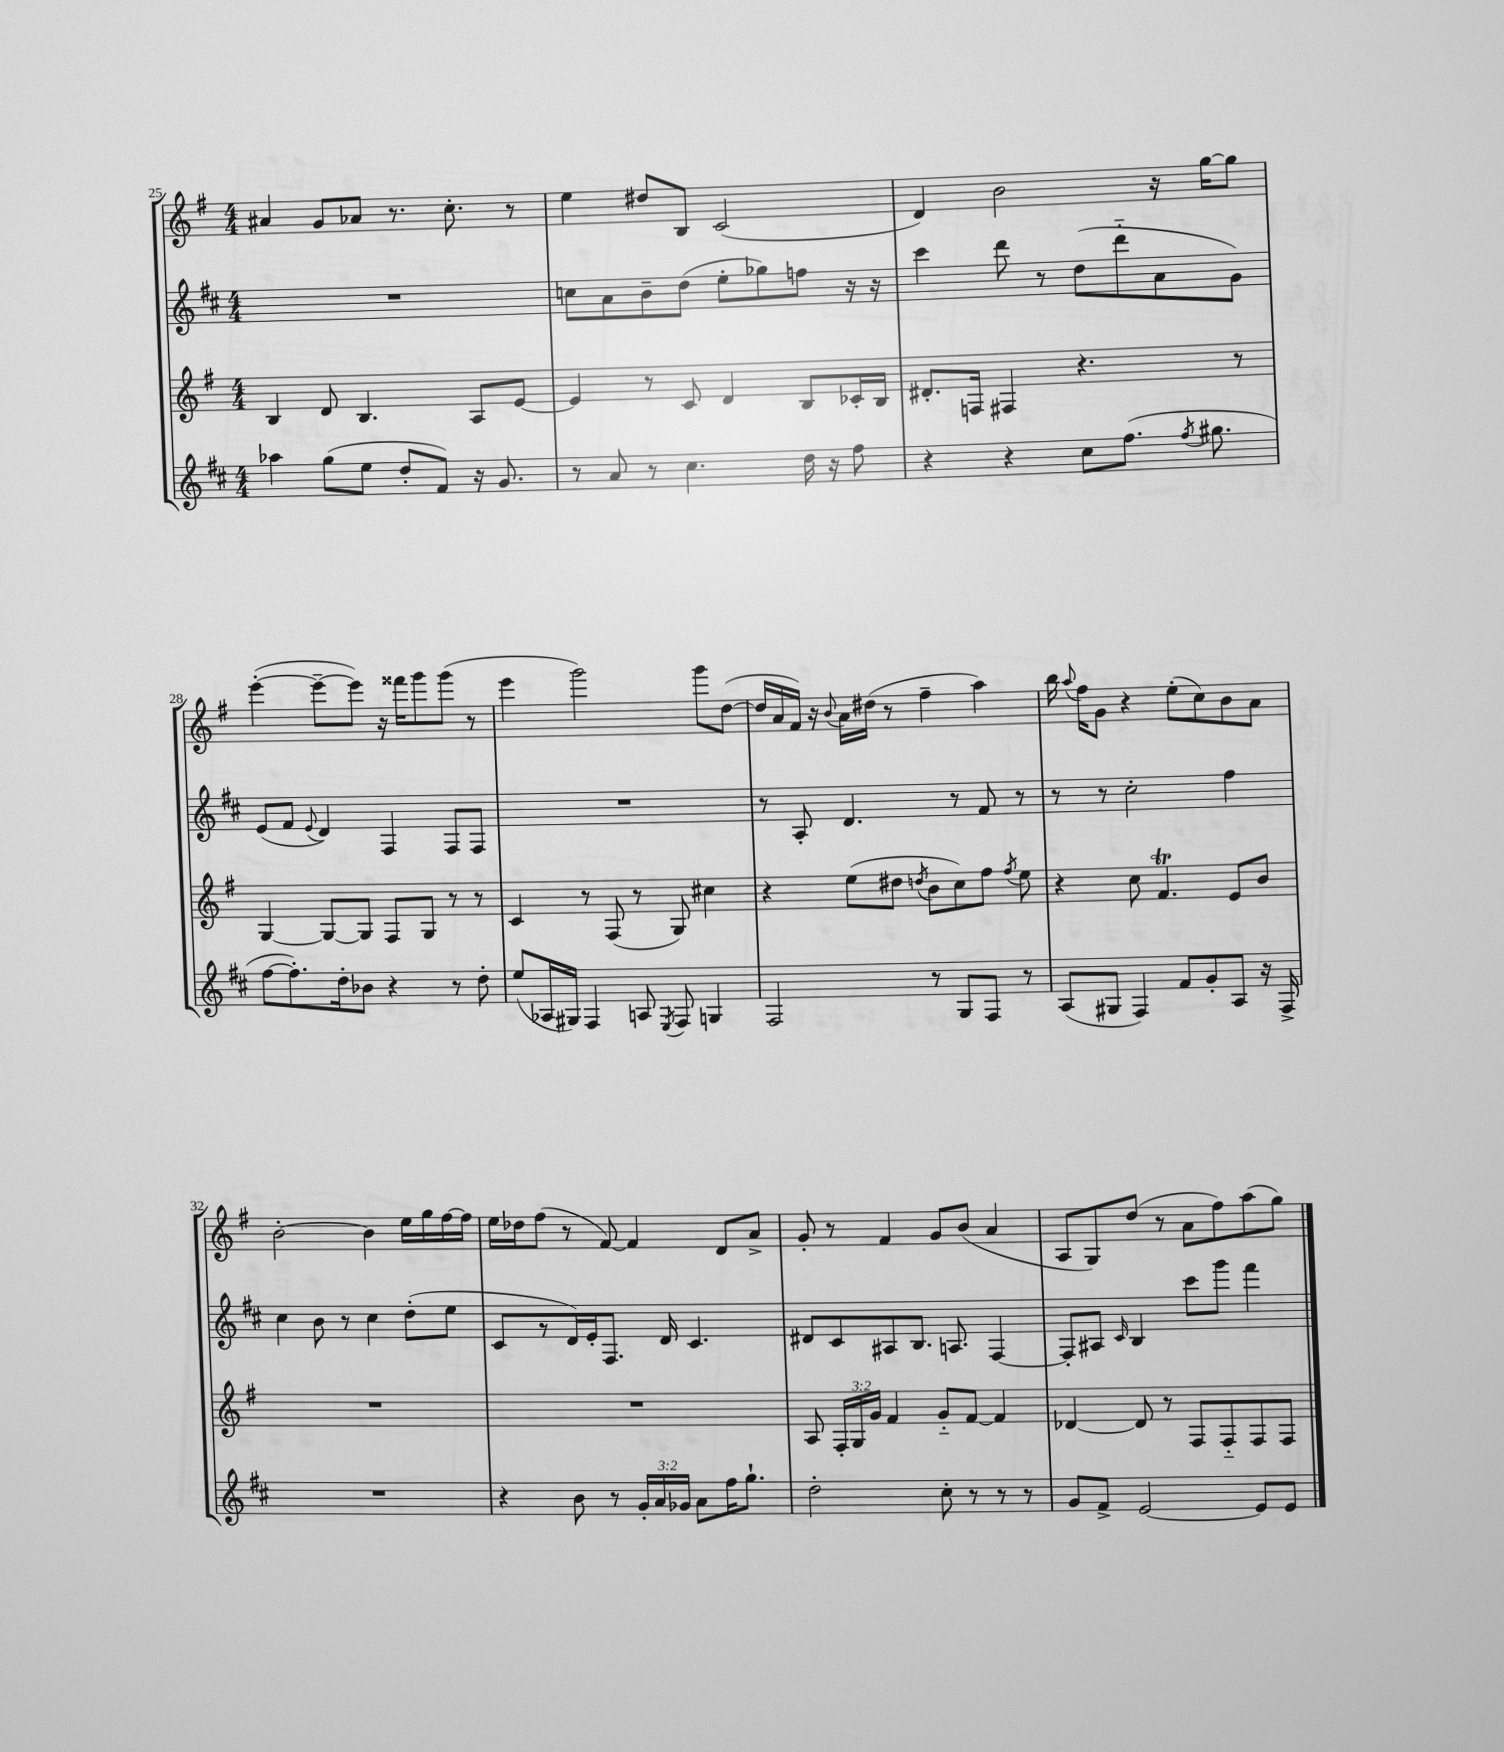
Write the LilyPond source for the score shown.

<<
\new StaffGroup <<
\new Staff = "s0" {
    \clef treble \key g \major \numericTimeSignature \time 4/4
    \autoBeamOff ais'4 g'8[ aes'8] r8. c''8.-. r8 |
    e''4 dis''8[ b8] c'2( |
    d'4) b'2 r16 g''16[~ g''8] |
    e'''4~-.( e'''8[~-- e'''8]) r16 fisis'''16[ g'''8 g'''8]( r8 |
    e'''4 g'''2) g'''8[ d''8]~( |
    d''16[ a'16 fis'16]) r16 \appoggiatura { b'8 } a'16[ dis''16]( r8 fis''4-- a''4) |
    b''16 \appoggiatura { a''8 } fis''16[ g'8] r4 e''8[-.( c''8) b'8 a'8] |
    b'2~-. b'4 e''16[ g''16 fis''16~ fis''16] |
    e''16[ des''16 fis''8]( r8 fis'8~) fis'4 d'8[ a'8]-> |
    g'8-. r8 fis'4 g'8[ b'8]( a'4 |
    a8[ g8) d''8]( r8 a'8[ fis''8) a''8( g''8]) \bar "|." |
}
\new Staff = "s1" {
    \clef treble \key d \major \numericTimeSignature \time 4/4
    \autoBeamOff R1 |
    c''8[ a'8 b'8-- d''8]( e''8[-. ges''8) f''8] r16 r16 |
    cis'''4 d'''8 r8 d''8[( d'''8-_ a'8 g'8]) |
    e'8[( fis'8] \appoggiatura { e'8 } d'4) fis4 fis8[ fis8] |
    R1 |
    r8 a8-. d'4. r8 fis'8 r8 |
    r8 r8 cis''2-. fis''4 |
    cis''4 b'8 r8 cis''4 d''8[-.( e''8] |
    cis'8[ r8 d'16) e'16-. fis8.] d'16 cis'4. |
    dis'8[ cis'8 ais8 b8.] a8. fis4~ |
    fis8[-. ais8] \grace { cis'16 } b4 cis'''8[ g'''8] fis'''4 \bar "|." |
}
\new Staff = "s2" {
    \clef treble \key g \major \numericTimeSignature \time 4/4 \override Staff.TupletNumber.text = #tuplet-number::calc-fraction-text
    \autoBeamOff b4 d'8 b4. a8[ e'8]~ |
    e'4 r8 c'8 d'4 b8[ ces'16-. b16] |
    dis'8.[-. f16] fis4 r4. r8 |
    g4~ g8[~ g8] fis8[ g8] r8 r8 |
    c'4 r8 fis8( r8 g8) cis''4 |
    r4 e''8[( dis''8] \acciaccatura { d''8 } b'8[ c''8) fis''8] \acciaccatura { fis''8 } e''8 |
    r4 c''8 fis'4.\trill e'8[ b'8] |
    R1 |
    R1 |
    a8 \tuplet 3/2 { fis16[-. g16 g'16] } fis'4 g'8[-_ fis'8]~ fis'4 |
    des'4~ des'8 r8 fis8[ fis8-_ fis8 fis8] \bar "|." |
}
\new Staff = "s3" {
    \clef treble \key d \major \numericTimeSignature \time 4/4 \override Staff.TupletNumber.text = #tuplet-number::calc-fraction-text
    \autoBeamOff aes''4 g''8[( e''8] d''8[-. fis'8]) r16 g'8. |
    r8 a'8 r8 cis''4. d''16 r16 fis''8 |
    r4 r4 cis''8[ fis''8.]( \acciaccatura { fis''8 } gis''8. |
    fis''8[~ fis''8.-.) d''16-. bes'8] r4 r8 d''8-. |
    e''8[( aes16 gis16]) fis4 a8 \acciaccatura { e8 } fis8 g4 |
    fis2 r8 g8[ fis8] r8 |
    a8[( gis8] fis4) fis'8[ g'8-. a8] r16 fis16-> |
    R1 |
    r4 b'8 r8 \tuplet 3/2 { g'16[-. a'16 ges'16] } a'8[ fis''16 g''8.]-! |
    d''2-. cis''8-. r8 r8 r8 |
    g'8[ fis'8]-> e'2~ e'8[ e'8] \bar "|." |
}
>>
>>
\layout { \context { \Score currentBarNumber = #25 } }
